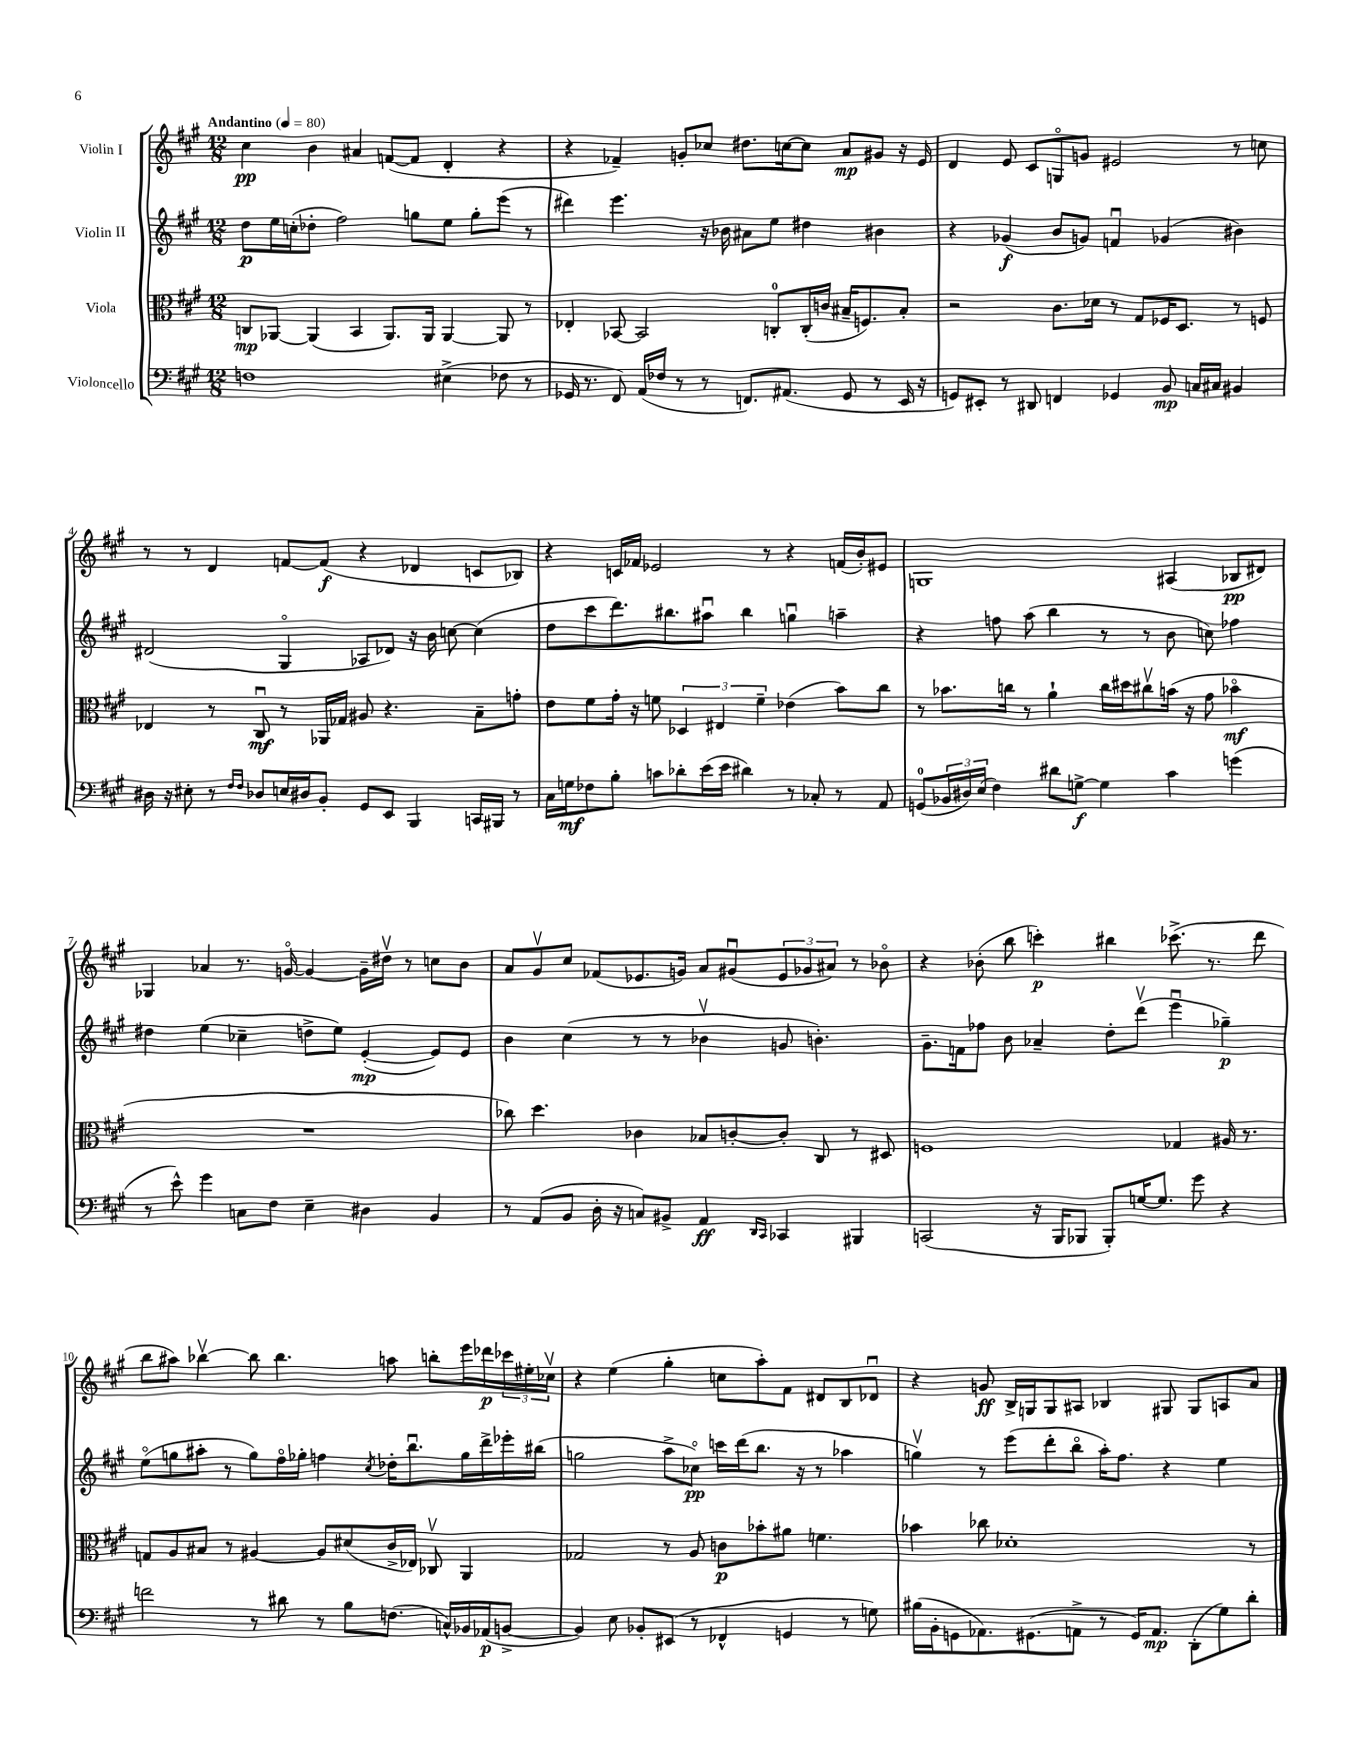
<<
\new StaffGroup <<
\new Staff = "s0" \with { instrumentName = "Violin I" } {
    \clef treble \key a \major \numericTimeSignature \time 12/8 \tempo "Andantino" 4 = 80
    cis''4\pp b'4 ais'4 f'8~( f'8 d'4-. r4 |
    r4 fes'4--) g'8-. ces''8 dis''8. c''16~ c''8 a'8\mp gis'8 r16 e'16 |
    d'4 e'8 cis'8 g8\flageolet g'8 eis'2 r8 c''8 |
    r8 r8 d'4 f'8~ f'8\f( r4 des'4 c'8 bes8) |
    r4 c'16 fes'16 ees'2 r8 r4 f'16( b'16-.) eis'8 |
    g1 ais4( bes8\pp dis'8) |
    ges4 aes'4 r8. g'16~\flageolet g'4~ g'16-- dis''16\upbow r8 c''8 b'8 |
    a'8 gis'8\upbow cis''8 fes'8( ees'8. g'16) a'8 gis'8\downbow( \tuplet 3/2 { ees'8 ges'8 ais'8) } r8 bes'8\flageolet |
    r4 bes'8-.( b''8 c'''4-.\p) bis''4 ces'''8.->( r8. d'''8 |
    b''8 ais''8) bes''4~\upbow bes''8 bes''4. a''8 b''8-. e'''16 des'''16\p \tuplet 3/2 { ces'''16 eis''16-. ces''16\upbow } |
    r4 e''4( gis''4-. c''8 a''8-.) fis'8 dis'8 b8 des'8\downbow |
    r4 g'8\ff b16-> g16 g8 ais8 bes4 gis8 gis8 a8 a'8 \bar "|." |
}
\new Staff = "s1" \with { instrumentName = "Violin II" } {
    \clef treble \key a \major \numericTimeSignature \time 12/8
    d''8\p e''16 c''16-.( des''8-. fis''2) g''8 e''8 g''8-. e'''8( r8 |
    dis'''4) e'''4. r16 bes'16 ais'8 e''8 dis''4 bis'4 |
    r4 ges'4\f( b'8 g'8) f'4\downbow ges'4( bis'4) |
    dis'2( gis4\flageolet aes8 des'8) r16 b'16 c''8~ c''4( |
    d''8 cis'''8 d'''8.) bis''8. ais''8\downbow bis''4 g''4\downbow a''4-- |
    r4 f''8 a''8( b''4 r8 r8 b'8 c''8) fes''4 |
    dis''4 e''4( ces''4-- d''8-> e''8) e'4~-.\mp( e'8) e'8 |
    b'4 cis''4( r8 r8 bes'4\upbow g'8 b'4.-.) |
    gis'8.-- f'16 fes''8 b'8 aes'4-- d''8-. d'''8\upbow( e'''4\downbow ges''4--\p) |
    e''8\flageolet( g''8 ais''8-. r8 g''8) fis''16\flageolet ges''16-. f''4 \acciaccatura { cis''8 } des''16-. b''8.\downbow ges''16 d'''16-> ees'''16-. bis''16( |
    g''2 a''8-> ces''8\flageolet\pp) c'''16 d'''16( b''8. r16 r8 aes''4 |
    g''4\upbow) r8 e'''8( d'''8-. b''8\flageolet a''16-.) fis''8. r4 e''4 \bar "|." |
}
\new Staff = "s2" \with { instrumentName = "Viola" } {
    \clef alto \key a \major \numericTimeSignature \time 12/8
    c8\mp aes,8~ aes,4( b,4 aes,8.) aes,16 aes,4~ aes,8 r8 |
    ees4-. bes,8~ bes,2 c8-0-. c16-.( c'16 bis16-- f8.) bis8-. |
    r2 cis'8. des'16 r8 gis8 fes16 d8. r8 f8 |
    ees4 r8 cis8\downbow\mf r8 aes,16 ges16 ais8 r4. b8-- g'8-. |
    e'8 fis'8 gis'16-. r16 f'8 \tuplet 3/2 { des4 eis4 f'4-- } ees'4( b'8) cis''8 |
    r8 bes'8. c''16 r8 a'4-! c''16 dis''16 cis''8\upbow b'16( r16 gis'8 bes'4\flageolet\mf |
    R1. |
    ces''8) d''4. ces'4 bes8 c'8~-. c'8-. cis8 r8 dis8 |
    f1 ges4 ais16 r8. |
    g8 a8 bis8 r8 ais4~ ais8 dis'8( cis'16-> ees16) ces8\upbow a,4 |
    ges2 r8 a8 c'8\p bes'8-. ais'8 f'4. |
    bes'4 ces''8 des'1-. r8 \bar "|." |
}
\new Staff = "s3" \with { instrumentName = "Violoncello" } {
    \clef bass \key a \major \numericTimeSignature \time 12/8
    f1 eis4->( fes8 r8 |
    ges,16 r8. fis,8) a,16( fes16 r8 r8 f,8.) ais,8.( ges,8 r8 e,16 r16 |
    g,8) eis,8-. r8 dis,8 f,4 ges,4 b,8\mp c16 cis16 bis,4 |
    dis16 r16 eis8-. r8 \grace { fis16 fis16 } des8 e16 dis16 b,8-. gis,8 e,8 b,,4 c,16 bis,,16 r8 |
    cis16 g16\mf fes8 b8-. c'8 des'8-. e'16( e'16 dis'4) r8 ces8-. r8 a,8 |
    g,8-0( \tuplet 3/2 { bes,16 dis16) e16( } fis4) dis'8 g8~->\f g4 cis'4 g'4( |
    r8 e'8-^) gis'4 c8 fis8 e4-- dis4 b,4 |
    r8 a,8( b,8 d16-. r16 c8) bis,8-> a,4\ff \grace { d,16 cis,16 } ces,4 bis,,4 |
    c,2( r16 b,,16 bes,,8 bes,,8-.) g16~ g8. gis'8 r4 |
    f'2 r8 dis'8 r8 b8 f8.( c16-^) bes,16 aes,16\p( b,8~-> |
    b,4) e8 bes,8-. eis,8( r8 fes,4-^ g,4 r8 g8) |
    bis16( b,16-. g,8 aes,8.) gis,8.( a,8-> r8 gis,16) a,8.\mp d,8-.( gis8) d'8-. \bar "|." |
}
>>
>>
